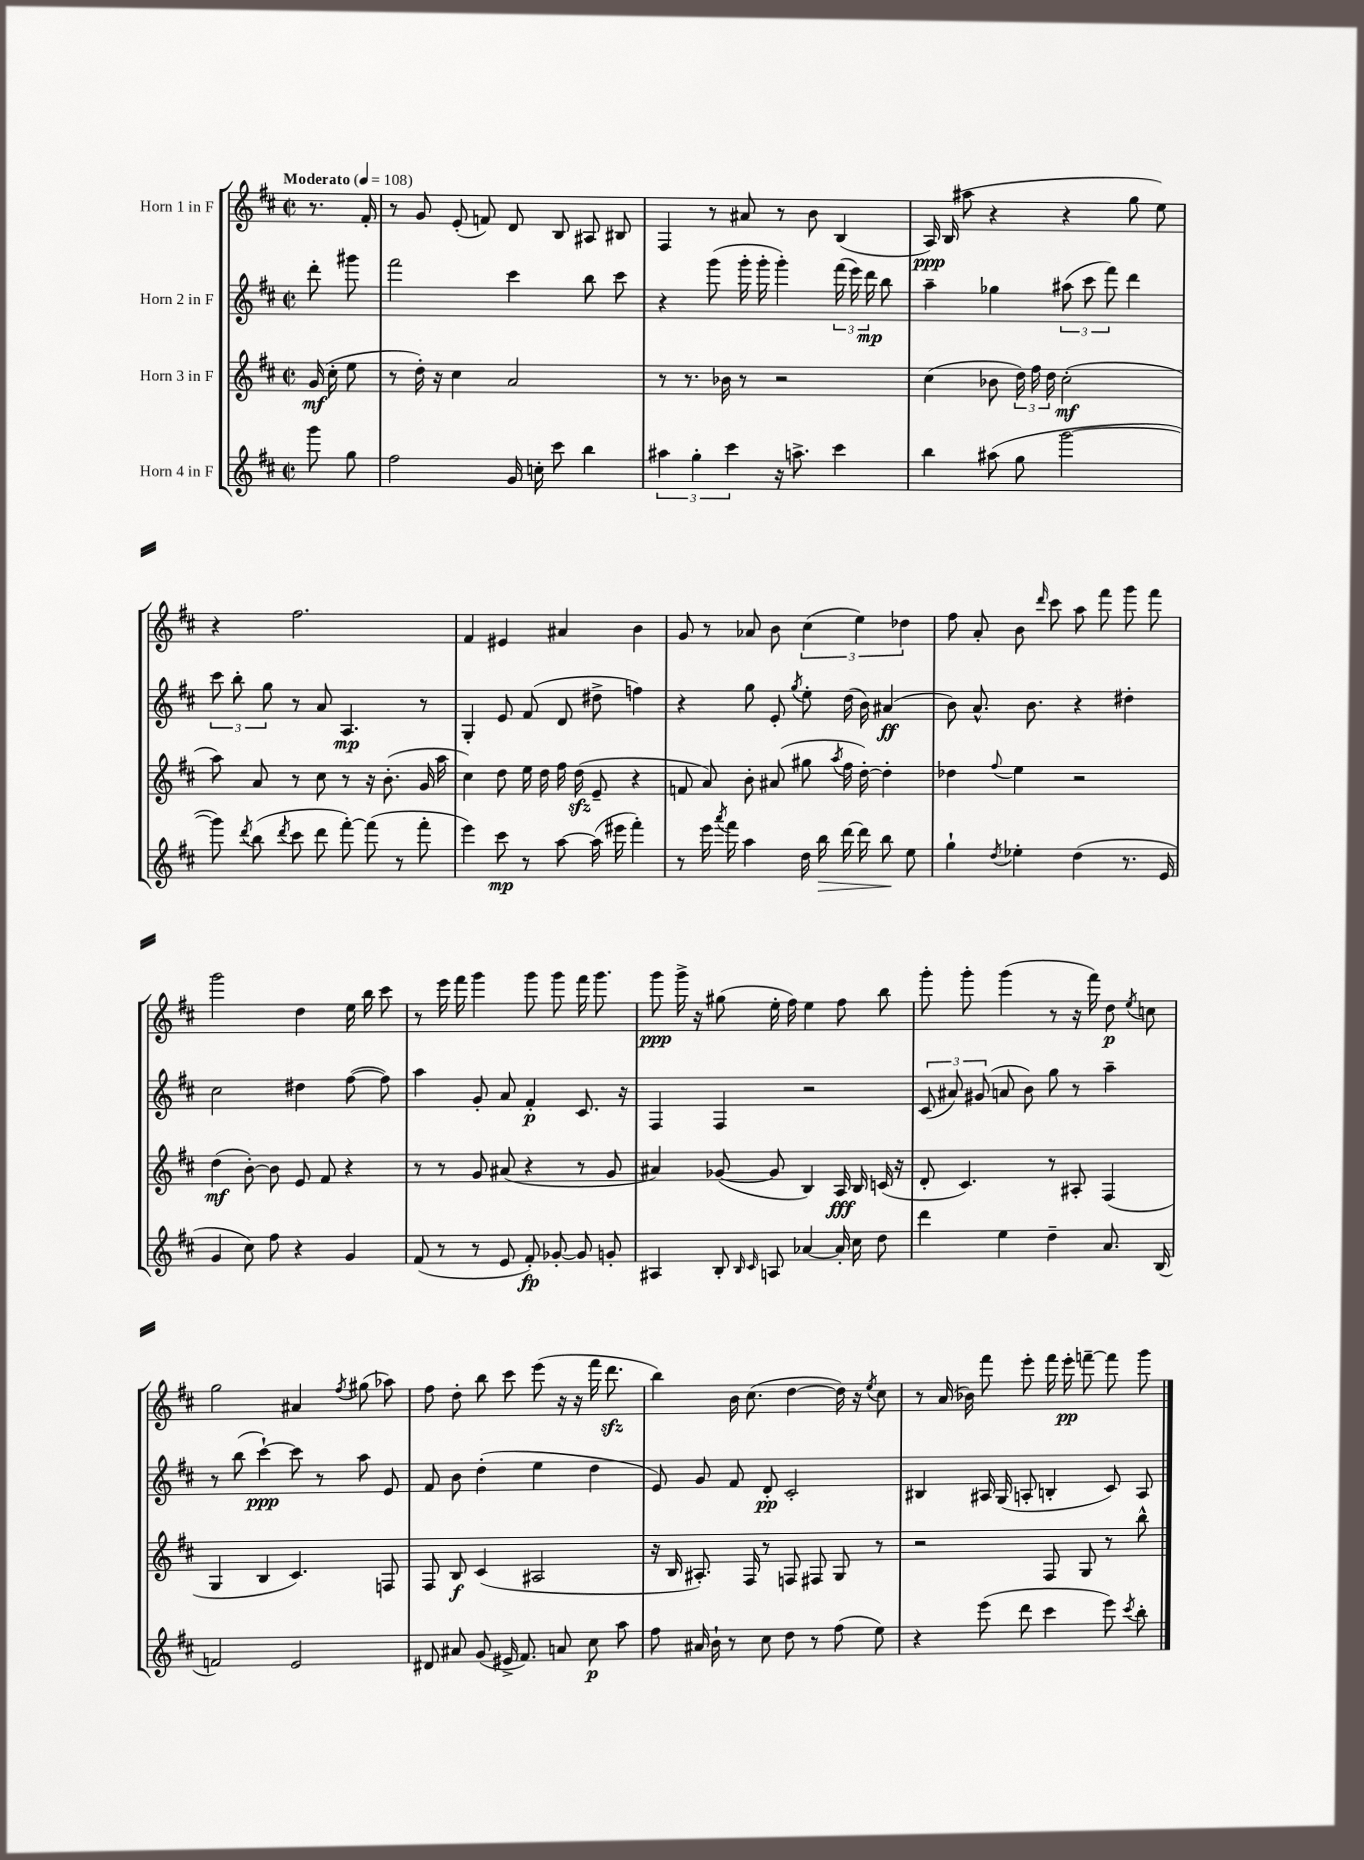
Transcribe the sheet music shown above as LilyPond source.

<<
\new StaffGroup <<
\new Staff = "s0" \with { instrumentName = "Horn 1 in F" } {
    \clef treble \key d \major \defaultTimeSignature \time 2/2 \partial 4 \tempo "Moderato" 4 = 108
    \autoBeamOff r8. fis'16-. |
    r8 g'8 e'8-.( f'8) d'8 b8 ais8 bis8 |
    fis4 r8 ais'8 r8 b'8 b4( |
    a16\ppp) b16( ais''8 r4 r4 g''8 e''8) |
    r4 fis''2. |
    fis'4 eis'4 ais'4 b'4 |
    g'8 r8 aes'8 b'8 \tuplet 3/2 { cis''4( e''4) des''4 } |
    fis''8 a'8-. b'8 \grace { d'''16 } cis'''8 a''8 fis'''8 g'''8 fis'''8 |
    g'''2 d''4 e''16 b''16 cis'''8 |
    r8 e'''16 fis'''16 g'''4 g'''8 g'''8 fis'''16 g'''8. |
    g'''8\ppp g'''16-> r16 gis''8( e''16-. fis''16) e''4 fis''8 b''8 |
    g'''8-. g'''8-. g'''4( r8 r16 fis'''16) d''8\p \acciaccatura { e''8 } c''8 |
    g''2 ais'4 \acciaccatura { fis''8 } gis''8( aes''8) |
    fis''8 d''8-. b''8 cis'''8 e'''8( r16 r16 fis'''16 d'''8.\sfz |
    b''4) b'16 cis''8.( d''4~ d''16) r16 \acciaccatura { e''8 } cis''8 |
    r8 a'16( bes'16) fis'''8 e'''8-. fis'''16 e'''16-.\pp f'''8~-- f'''8 g'''8 \bar "|." |
}
\new Staff = "s1" \with { instrumentName = "Horn 2 in F" } {
    \clef treble \key d \major \defaultTimeSignature \time 2/2 \partial 4
    \autoBeamOff d'''8-. gis'''8 |
    fis'''2 cis'''4 b''8 cis'''8 |
    r4 g'''8( g'''16-. g'''16-. g'''4-.) \tuplet 3/2 { fis'''16( e'''16) d'''16\mp } b''8 |
    a''4-- ges''4 \tuplet 3/2 { ais''8( cis'''8 fis'''8) } d'''4 |
    \tuplet 3/2 { cis'''8 b''8-. g''8 } r8 a'8 a4.\mp r8 |
    g4-. e'8 fis'8( d'8 dis''8-> f''4) |
    r4 g''8 e'8-. \acciaccatura { g''8 } e''8-. d''16( b'16) ais'4\ff( |
    b'8) a'8.-^ b'8. r4 dis''4-. |
    cis''2 dis''4 fis''8~( fis''8) |
    a''4 g'8-. a'8 fis'4-.\p cis'8. r16 |
    fis4 fis4 r2 |
    \tuplet 3/2 { cis'8( ais'8) gis'8( } a'8 b'8) g''8 r8 a''4-- |
    r8 b''8( cis'''4~-!\ppp) cis'''8 r8 a''8 e'8 |
    fis'8 b'8 d''4-.( e''4 d''4 |
    e'8) g'8 fis'8 d'8-.\pp cis'2-. |
    bis4 ais16 g16( a8-. b4-. cis'8) a8 \bar "|." |
}
\new Staff = "s2" \with { instrumentName = "Horn 3 in F" } {
    \clef treble \key d \major \defaultTimeSignature \time 2/2 \partial 4
    \autoBeamOff g'16\mf( cis''16-. e''8 |
    r8 d''16-.) r16 cis''4 a'2 |
    r8 r8. bes'16 r8 r2 |
    cis''4( bes'8 \tuplet 3/2 { d''16) fis''16 d''16 } cis''2-.\mf( |
    a''8) a'8 r8 cis''8 r8 r16 b'8.-.( g'16 a''16 |
    cis''4) d''8 e''16 d''16 fis''16 d''16\sfz( e'8-- r4 |
    f'8 a'8) b'8-. ais'8( gis''8 \acciaccatura { a''8 } fis''16 d''16~-.) d''4-. |
    des''4 \appoggiatura { fis''8 } e''4 r2 |
    d''4\mf( b'8~-.) b'8 e'8 fis'8 r4 |
    r8 r8 g'8 ais'8( r4 r8 g'8 |
    ais'4) ges'8~( ges'8 b4) a16\fff b16 c'16( r16 |
    d'8-. cis'4.) r8 ais8-. fis4( |
    g4 b4 cis'4.) f8 |
    fis8 b8\f cis'4( ais2 |
    r16 b16 ais8.-.) fis16 r8 f8 fis8 g8 r8 |
    r2 fis8 g8 r8 b''8-^ \bar "|." |
}
\new Staff = "s3" \with { instrumentName = "Horn 4 in F" } {
    \clef treble \key d \major \defaultTimeSignature \time 2/2 \partial 4
    \autoBeamOff g'''8 g''8 |
    fis''2 g'16 c''16-. cis'''8 b''4 |
    \tuplet 3/2 { ais''4 g''4-. cis'''4 } r16 a''8.-> cis'''4 |
    b''4 ais''8( g''8 g'''2~ |
    g'''8) \acciaccatura { d'''8 } b''8( \acciaccatura { d'''8 } cis'''8 d'''8 fis'''8~-.) fis'''8( r8 fis'''8-. |
    e'''4) cis'''8\mp r8 a''8~ a''16( eis'''16 fis'''4-.) |
    r8 e'''16 \acciaccatura { a'''8 } fis'''16 a''4 d''16 b''16\> d'''16~ d'''16 b''8\! e''8 |
    g''4-! \acciaccatura { d''8 } ees''4-. d''4( r8. e'16 |
    g'4 cis''8) fis''8 r4 g'4 |
    fis'8( r8 r8 e'8 fis'8-.\fp) ges'8~-. ges'8 g'8-. |
    ais4 b8-. \grace { b16 cis'16 } a8 aes'4~ aes'16-. cis''16 d''8 |
    d'''4 e''4 d''4-- a'8. b16( |
    f'2) e'2 |
    dis'8 ais'8 g'8( eis'16-> fis'8.) a'8 cis''8\p a''8 |
    fis''8 ais'16 b'16-! r8 cis''8 d''8 r8 fis''8( e''8) |
    r4 e'''8( d'''8 cis'''4 e'''8) \acciaccatura { cis'''8 } b''8-. \bar "|." |
}
>>
>>
\layout { \context { \Score \remove "Bar_number_engraver" } }
